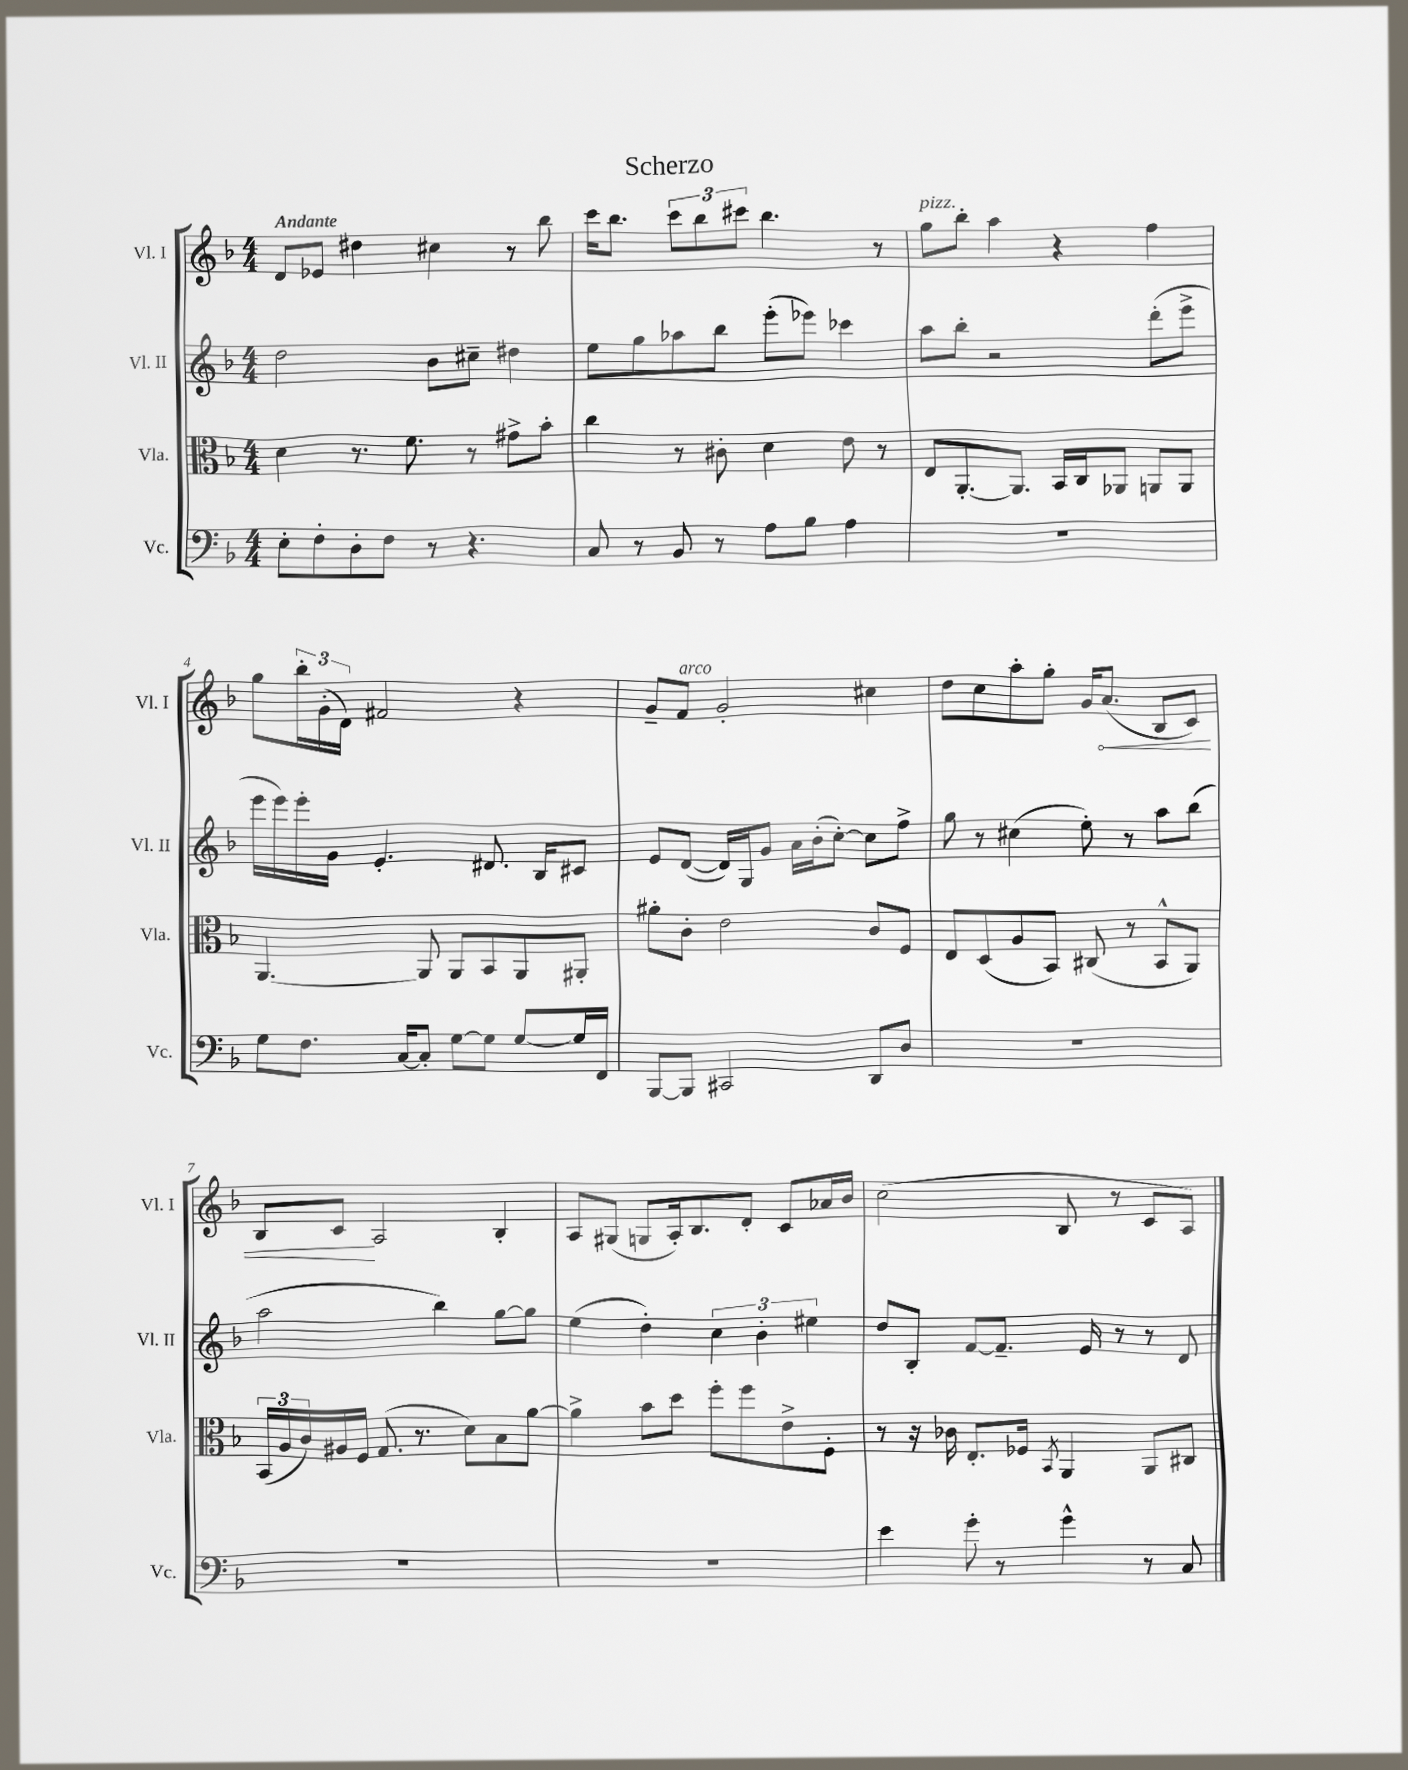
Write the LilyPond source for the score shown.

\header { title = "Scherzo" }
<<
\new StaffGroup <<
\new Staff = "s0" \with { instrumentName = "Vl. I" shortInstrumentName = "Vl. I" } {
    \clef treble \key f \major \numericTimeSignature \time 4/4 \tempo "Andante"
    d'8 ees'8 dis''4 cis''4 r8 bes''8 |
    c'''16 bes''8. \tuplet 3/2 { c'''8 bes''8 cis'''8 } bes''4. r8 |
    g''8^\markup { \italic "pizz." } bes''8-. a''4 r4 f''4 |
    g''8 \tuplet 3/2 { bes''16-. g'16-.( d'16) } fis'2 r4 |
    g'8-- f'8^\markup { \italic "arco" } g'2-. cis''4 |
    d''8 c''8 a''8-. g''8-. g'16 \once \override Hairpin.circled-tip = ##t a'8.\<( bes8 c'8) |
    bes8 c'8\! a2 bes4-. |
    a8 gis8( g8 a16-.) bes8. d'8-. c'8 aes'16 bes'16 |
    c''2( bes8 r8 c'8 a8) \bar "|." |
}
\new Staff = "s1" \with { instrumentName = "Vl. II" shortInstrumentName = "Vl. II" } {
    \clef treble \key f \major \numericTimeSignature \time 4/4
    d''2 bes'8 cis''8-- dis''4 |
    e''8 g''8 aes''8 bes''8 e'''8-.( ees'''8) ces'''4 |
    a''8 bes''8-. r2 d'''8-.( e'''8-> |
    e'''16 e'''16) e'''16-. g'16 e'4.-. dis'8. bes16 cis'8 |
    e'8 d'8~( d'16) g16 g'8 a'16 bes'16-.( c''8~-.) c''8 f''8-> |
    g''8 r8 cis''4( e''8-.) r8 a''8 bes''8( |
    a''2 bes''4) g''8~ g''8 |
    e''4( d''4-.) \tuplet 3/2 { c''4 bes'4-. eis''4 } |
    d''8 bes8-. f'8~ f'8.-- e'16 r8 r8 d'8 \bar "|." |
}
\new Staff = "s2" \with { instrumentName = "Vla." shortInstrumentName = "Vla." } {
    \clef alto \key f \major \numericTimeSignature \time 4/4
    d'4 r8. f'8. r8 gis'8-> bes'8-. |
    c''4 r8 cis'8-. d'4 e'8 r8 |
    e8 a,8.~-. a,8. bes,16 c16 aes,8 a,8 a,8 |
    a,4.~ a,8 a,8 bes,8 a,8 ais,8-. |
    ais'8-. c'8-. e'2 c'8 f8 |
    e8 d8( a8 bes,8) cis8( r8 bes,8-^ a,8) |
    \tuplet 3/2 { bes,16( a16 c'16) } ais16 f16 g8.( r8. d'8) bes8 a'8~ |
    a'4-> bes'8 d''8 f''8-. f''8 e'8-> f8-. |
    r8 r16 ces'16 e8.-. fes16 \acciaccatura { bes,8 } a,4 a,8 cis8 \bar "|." |
}
\new Staff = "s3" \with { instrumentName = "Vc." shortInstrumentName = "Vc." } {
    \clef bass \key f \major \numericTimeSignature \time 4/4
    e8-. f8-. d8-. f8 r8 r4. |
    c8 r8 bes,8 r8 a8 bes8 a4 |
    R1 |
    g8 f8. c16~ c8-. g8~ g8 g8~ g16 f,16 |
    bes,,8~ bes,,8 cis,2 d,8 d8 |
    R1 |
    R1 |
    R1 |
    e'4 g'8-. r8 g'4-^ r8 c8 \bar "|." |
}
>>
>>
